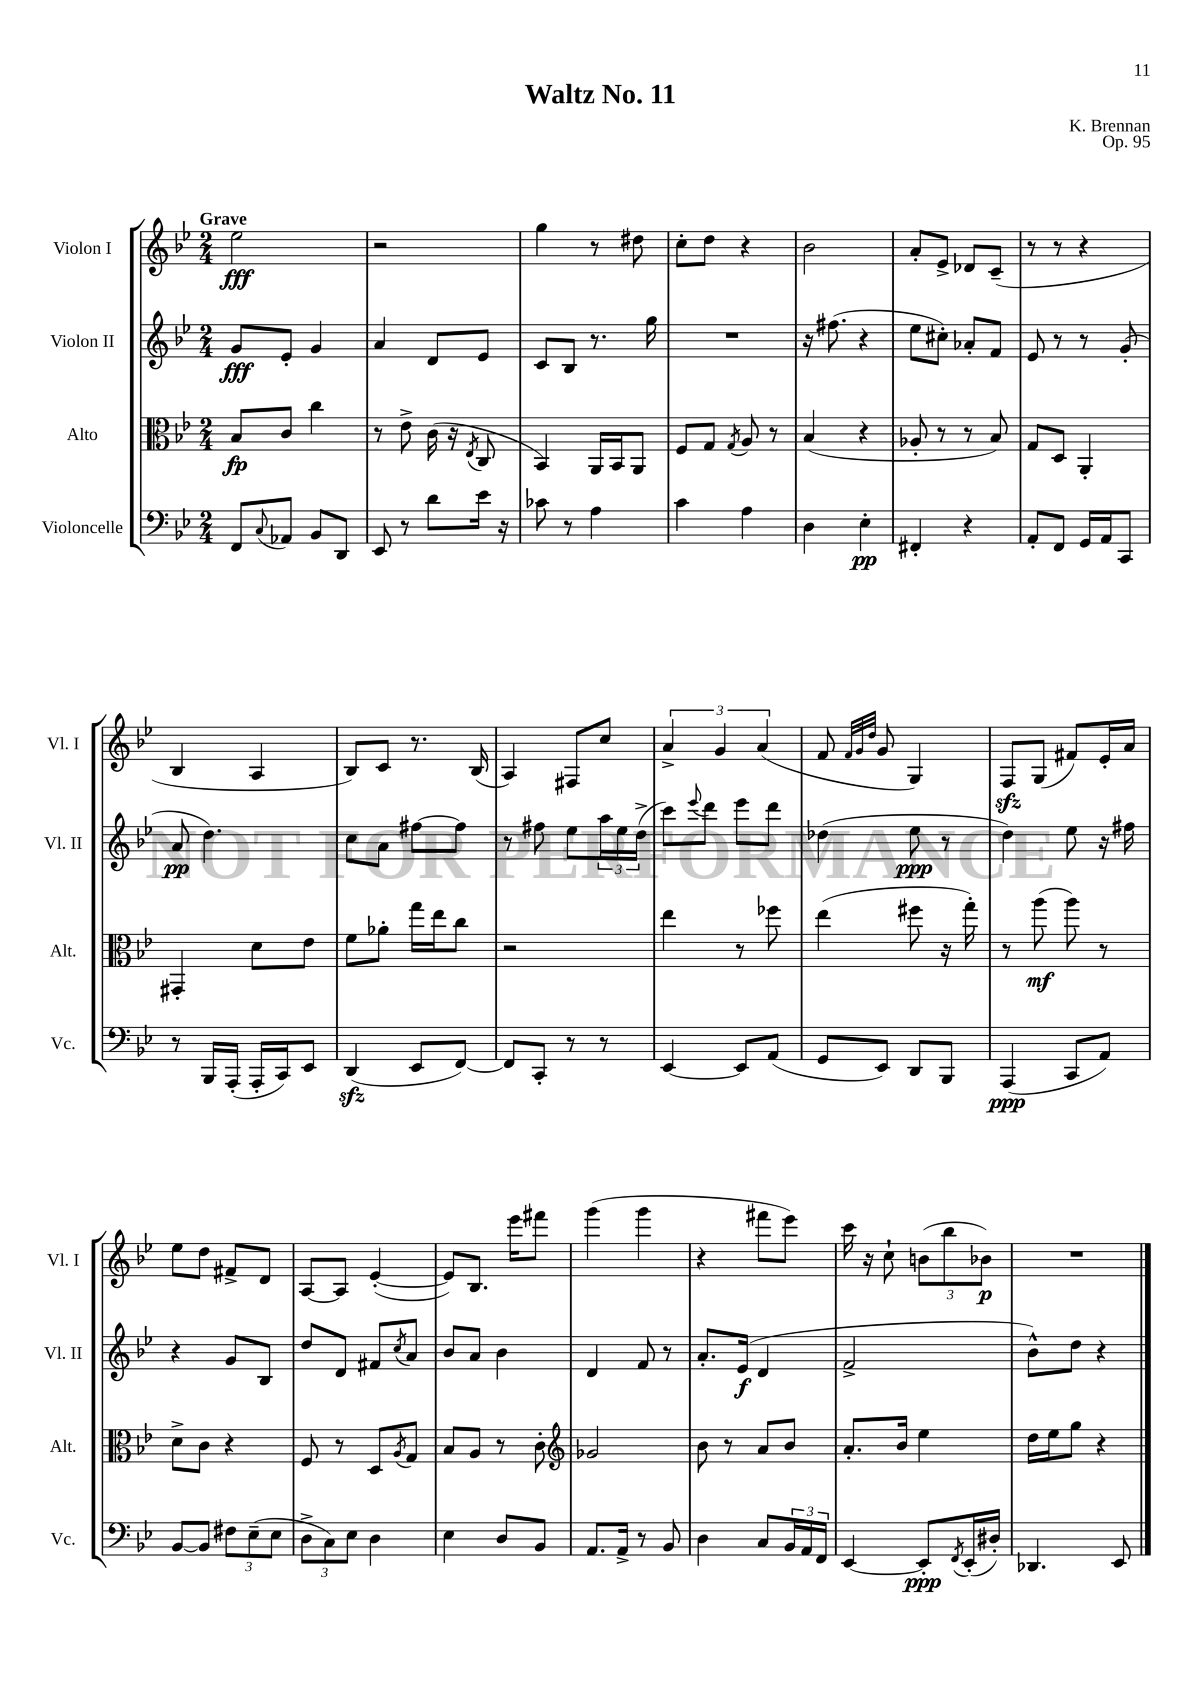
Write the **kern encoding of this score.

**kern	**kern	**kern	**kern
*staff4	*staff3	*staff2	*staff1
*clefF4	*clefC3	*clefG2	*clefG2
*k[b-e-]	*k[b-e-]	*k[b-e-]	*k[b-e-]
*M2/4	*M2/4	*M2/4	*M2/4
8FF	8B-	8g	2ee-
8qqC	.	.	.
8AA-	8c	8e-'	.
8BB-	4cc	4g	.
8DD	.	.	.
=	=	=	=
8EE-	8r	4a	2r
8r	8e-^	.	.
8d	(16c	8d	.
.	16r	.	.
.	8qE-	.	.
16e-	8C	8e-	.
16r	.	.	.
=	=	=	=
8c-	4BB-)	8c	4gg
8r	.	8B-	.
4A	16AA	8.r	8r
.	16BB-	.	.
.	8AA	.	8dd#
.	.	16gg	.
=	=	=	=
4c	8F	2r	8cc'
.	8G	.	8dd
.	8qG	.	.
4A	8A	.	4r
.	8r	.	.
=	=	=	=
4D	(4B-	16r	2b-
.	.	(8.ff#	.
4E-'	4r	4r	.
=	=	=	=
4FF#'	8A-'	8ee-	8a'
.	8r	8cc#')	8e-^
4r	8r	8a-'	8d-
.	8B-)	8f	(8c~
=	=	=	=
8AA'	8G	8e-	8r
8FF	8D	8r	8r
16GG	4AA'	8r	4r
16AA	.	.	.
8CC	.	(8g'	.
=	=	=	=
8r	4GG#'	8a	4B-
16BBB-	.	4.dd)	.
(16AAA'	.	.	.
16AAA'	8d	.	4A
16CC)	.	.	.
8EE-	8e-	.	.
=	=	=	=
(4DD	8f	8cc	8B-)
.	8a-'	8a	8c
8EE-	16gg	[8ff#	8.r
.	16ee-	.	.
[8FF)	8cc	8ff#]	.
.	.	.	(16B-
=	=	=	=
8FF]	2r	8r	4A)
8CC'	.	8ff#	.
8r	.	8ee-	8F#
8r	.	24aa	8cc
.	.	24ee-	.
.	.	(24dd^	.
=	=	=	=
[4EE-	4ee-	8ccc)	6a^
.	.	8qqeee-	.
.	.	8ddd	.
.	.	.	6g
8EE-]	8r	8eee-	.
.	.	.	(6a
(8AA	8ff-	8ddd	.
=	=	=	=
8GG	(4ee-	(4dd-	8f
.	.	.	32qqf
.	.	.	32qqg
.	.	.	32qqdd
8EE-)	.	.	8g
8DD	8ff#	8ee-	4G)
8BBB-	16r	8r	.
.	16gg')	.	.
=	=	=	=
(4AAA	8r	4dd)	8F
.	(8aa	.	(8G
8CC	8aa)	8ee-	8f#)
8AA)	8r	16r	16e-'
.	.	16ff#	16a
=	=	=	=
[8BB-	8d^	4r	8ee-
8BB-]	8c	.	8dd
12F#	4r	8g	8f#^
(12E-~	.	.	.
.	.	8B-	8d
12E-	.	.	.
=	=	=	=
12D^	8F	8dd	[8A
12C)	.	.	.
.	8r	8d	8A]
12E-	.	.	.
4D	8D	8f#	([4e-'
.	8qA	8qcc	.
.	8G	8a	.
=	=	=	=
4E-	8B-	8b-	8e-])
.	8A	8a	8.B-
8D	8r	4b-	.
.	.	.	16eee-
8BB-	8c'	.	8fff#
=	=	=	=
*	*clefG2	*	*
8.AA	2g-	4d	(4ggg
16AA^	.	.	.
8r	.	8f	4ggg
8BB-	.	8r	.
=	=	=	=
4D	8b-	8.a'	4r
.	8r	.	.
.	.	(16e-	.
8C	8a	4d	8fff#
24BB-	8b-	.	8eee-)
24AA	.	.	.
24FF	.	.	.
=	=	=	=
[4EE-	8.a'	2f^	16ccc
.	.	.	16r
.	.	.	8cc`
.	16b-	.	.
8EE-']	4ee-	.	(12b
.	.	.	12bb-
8qFF	.	.	.
(16EE-'	.	.	.
.	.	.	12b-)
16D#')	.	.	.
=	=	=	=
4.DD-	16dd	8b-^^)	2r
.	16ee-	.	.
.	8gg	8dd	.
.	4r	4r	.
8EE-	.	.	.
==	==	==	==
*-	*-	*-	*-
